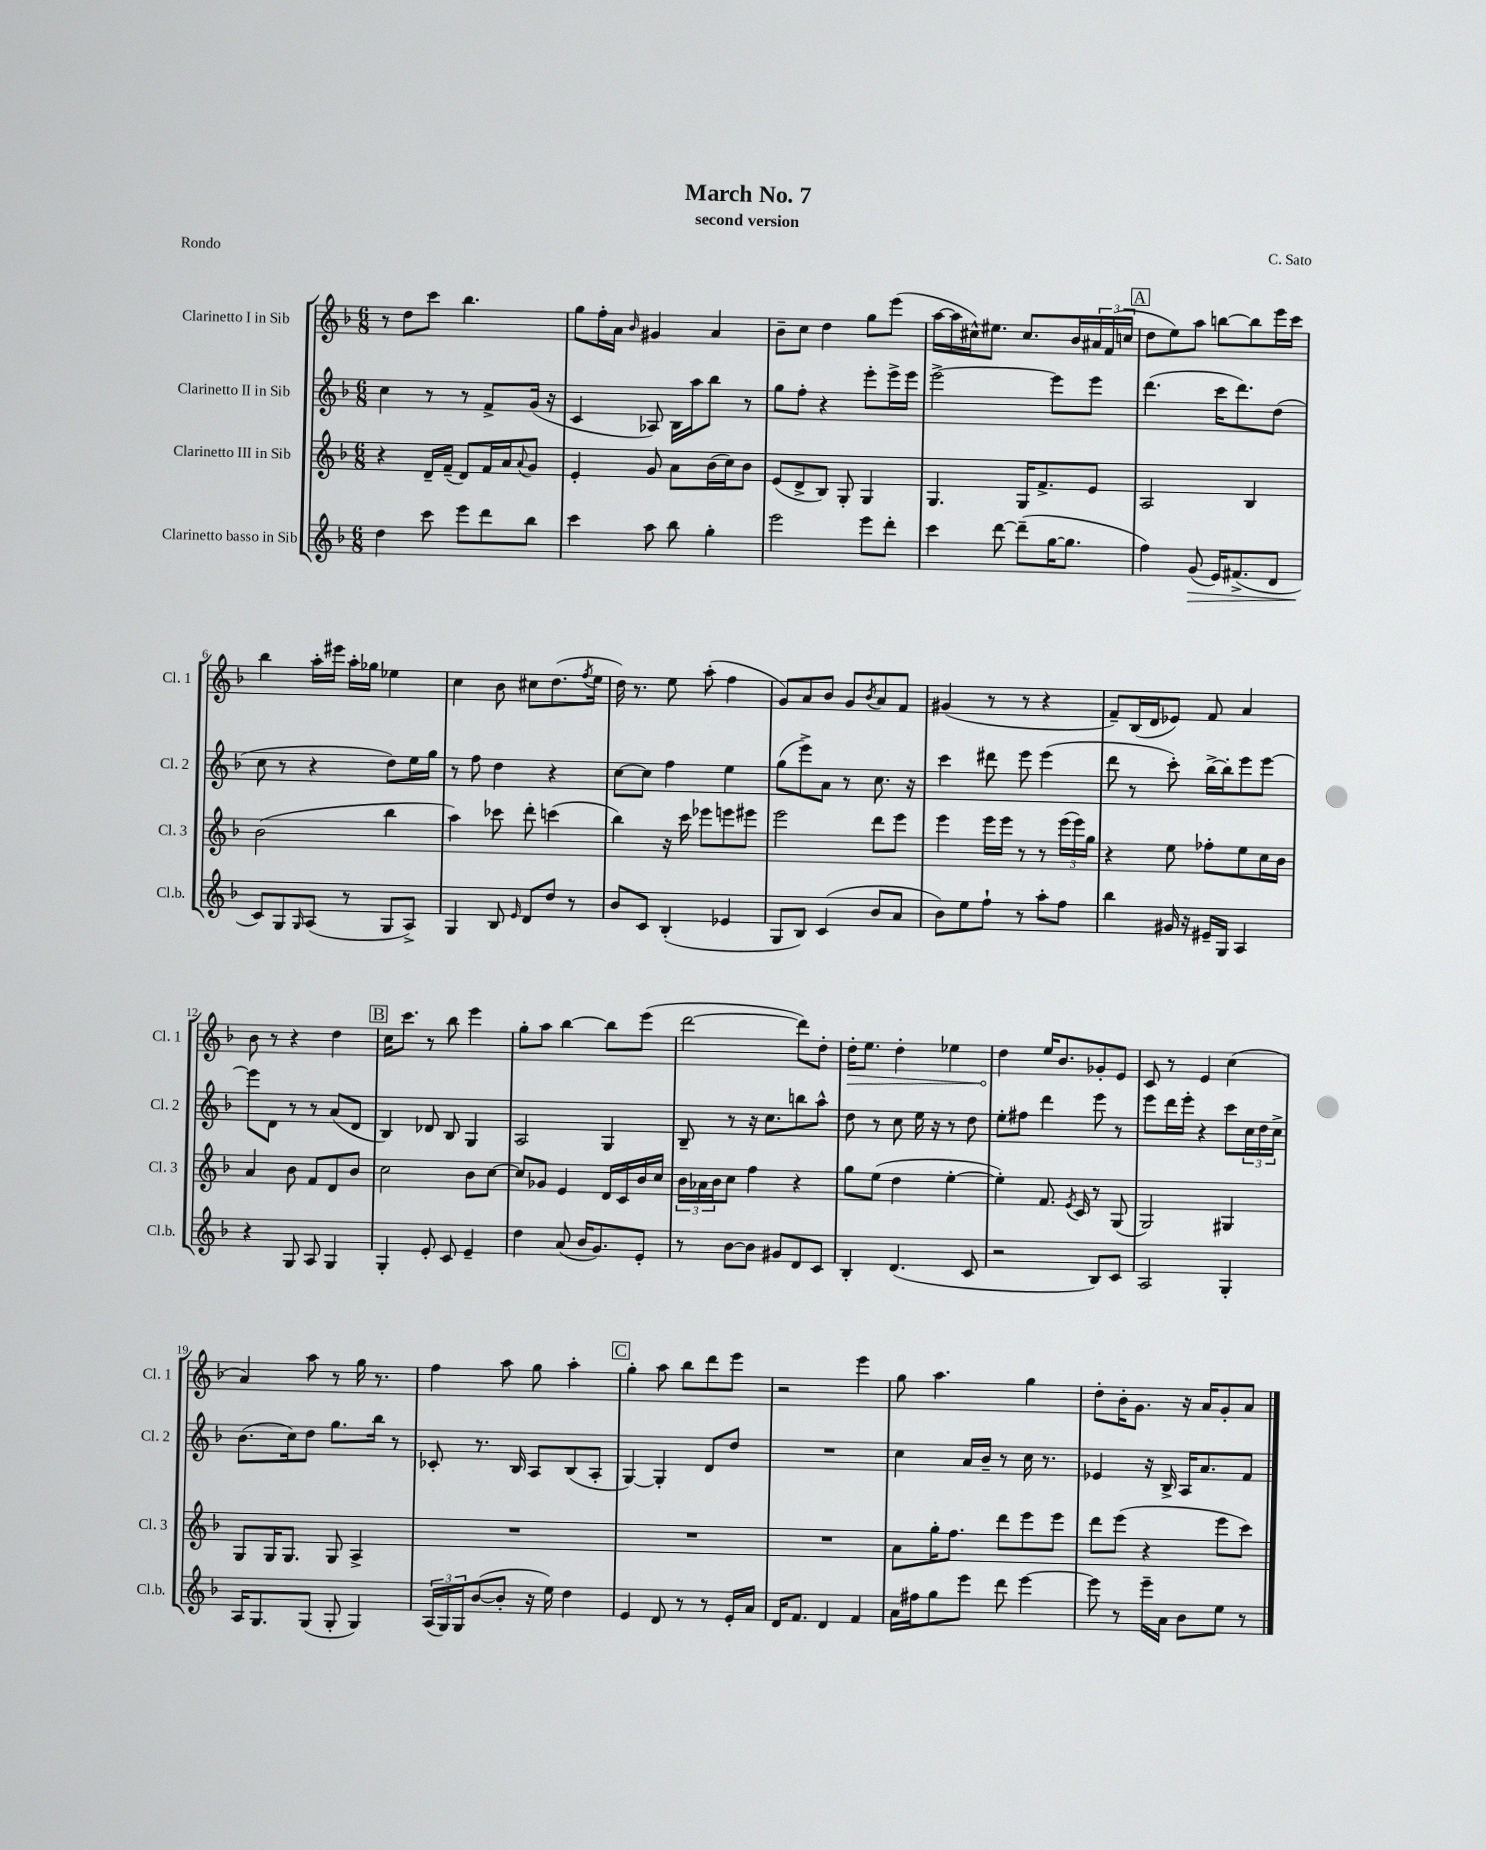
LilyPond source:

\header { title = "March No. 7" composer = "C. Sato" subtitle = "second version" piece = "Rondo" }
<<
\new StaffGroup <<
\new Staff = "s0" \with { instrumentName = "Clarinetto I in Sib" shortInstrumentName = "Cl. 1" } {
    \clef treble \key f \major \numericTimeSignature \time 6/8
    r8 d''8 c'''8 bes''4. |
    g''8 f''16-. a'16 \grace { bes'16 } gis'4 a'4 |
    bes'8-- c''8 d''4 g''8 e'''8( |
    a''16~ a''16 cis''16-^) eis''8. cis''8. bes'16 \tuplet 3/2 { ais'16 f'16( c''16 } |
    \mark \markup { \box "A" } d''8 e''8) a''8 b''8~ b''8 e'''16 c'''16 |
    bes''4 a''16-. eis'''16 a''16-. ges''16 ees''4 |
    c''4 bes'8 cis''8 d''8.( \acciaccatura { f''8 } e''16 |
    d''16) r8. e''8 a''8-.( f''4 |
    g'8) a'8 bes'8 g'8 \acciaccatura { bes'8 } a'8 f'8 |
    gis'4( r8 r8 r4 |
    f'8--) bes16( d'16 ees'8) f'8 a'4 |
    bes'8 r8 r4 d''4 |
    \mark \markup { \box "B" } c''16 c'''8. r8 bes''8 e'''4 |
    g''8-. a''8 bes''4~ bes''8 e'''8( |
    d'''2~ d'''8) d''8-. |
    \once \override Hairpin.circled-tip = ##t d''16-.\> e''8. d''4-. ees''4 |
    d''4\! e''16 bes'8. ges'8-. e'8 |
    c'8 r8 e'4 c''4( |
    a'4) a''8 r8 g''16 r8. |
    f''4 a''8 g''8 a''4-. |
    \mark \markup { \box "C" } g''4-. a''8 bes''8 d'''8 e'''8 |
    r2 e'''4 |
    g''8 a''4. g''4 |
    d''8-. bes'16-. g'8. r16 a'16 g'8-. a'8 \bar "|." |
}
\new Staff = "s1" \with { instrumentName = "Clarinetto II in Sib" shortInstrumentName = "Cl. 2" } {
    \clef treble \key f \major \numericTimeSignature \time 6/8
    c''4 r8 r8 f'8-> g'16( r16 |
    c'4 aes8) bes16 a''16 bes''8 r8 |
    g''8 f''8-. r4 e'''8-. e'''16-> e'''16 |
    e'''2~-> e'''8 e'''8 |
    \mark \markup { \box "A" } d'''4.( c'''16 d'''8.) d''8( |
    c''8 r8 r4 d''8) e''16 g''16 |
    r8 f''8 d''4 r4 |
    c''8~ c''8 f''4 e''4 |
    g''8( e'''8->) a'8 r8 c''8. r16 |
    c'''4 dis'''8 e'''8 e'''4( |
    d'''8 r8 c'''8-.) bes''16~-> bes''16-. e'''8 e'''8~ |
    e'''8 d'8 r8 r8 a'8( d'8 |
    \mark \markup { \box "B" } bes4) des'8 bes8 g4 |
    a2 g4 |
    bes8-- r8 r16 c''8. b''8 a''8-^ |
    d''8 r8 c''8 e''16 r16 r8 d''8 |
    e''8-. fis''8 d'''4 e'''8 r8 |
    e'''8 d'''16 e'''16-. r4 c'''8 \tuplet 3/2 { c''16 d''16 c''16-> } |
    bes'8.( c''16) d''8 g''8. bes''16 r8 |
    ces'8-. r8. bes16 a8 bes8( a8-. |
    \mark \markup { \box "C" } g4~) g4-. d'8 d''8 |
    R2. |
    c''4 a'16 bes'16-- r8 c''16 r8. |
    ees'4 r16 bes16-> a16 a'8. f'8 \bar "|." |
}
\new Staff = "s2" \with { instrumentName = "Clarinetto III in Sib" shortInstrumentName = "Cl. 3" } {
    \clef treble \key f \major \numericTimeSignature \time 6/8
    r4 d'16-- f'16--( d'8) f'16 a'16 \appoggiatura { a'8 } g'8 |
    e'4-. g'8 a'8 bes'16( c''16) bes'8 |
    e'8( d'8-> bes8) g8-. g4 |
    g4. g16 f'8.-> e'8 |
    \mark \markup { \box "A" } a2 bes4 |
    bes'2( bes''4 |
    a''4) ces'''8 d'''8-. c'''4( |
    bes''4) r16 c'''16 ees'''8 e'''8 eis'''8 |
    e'''2 d'''8 e'''8 |
    e'''4 e'''16 e'''16 r8 r8 \tuplet 3/2 { e'''16( e'''16) g''16 } |
    r4 e''8 fes''8-. e''8 c''16 bes'16 |
    a'4 bes'8 f'8 d'8 bes'8 |
    \mark \markup { \box "B" } c''2 bes'8 c''8~ |
    c''8 ges'8 e'4 d'16 c'16 bes'16 c''16 |
    \tuplet 3/2 { bes'16 aes'16 bes'16 } c''8 f''4 r4 |
    g''8 e''8( d''4 e''4~-. |
    e''4-.) f'8. \acciaccatura { e'8 } c'16 r8 g8( |
    g2) gis4 |
    g8 g16 g8. g8 a4-> |
    R2. |
    \mark \markup { \box "C" } R2. |
    R2. |
    a'8 g''16-. f''8. d'''8 e'''8 e'''8 |
    d'''8 e'''8( r4 e'''8 c'''8) \bar "|." |
}
\new Staff = "s3" \with { instrumentName = "Clarinetto basso in Sib" shortInstrumentName = "Cl.b." } {
    \clef treble \key f \major \numericTimeSignature \time 6/8
    d''4 c'''8 e'''8 d'''8 bes''8 |
    c'''4 a''8 bes''8 g''4-. |
    e'''2 e'''8 d'''8-. |
    c'''4 d'''8~ d'''8--( g''16~ g''8. |
    \mark \markup { \box "A" } f''4) g'8\>( e'16) fis'8.->( d'8 |
    c'8\!) g8 \grace { g16 } a8( r8 g8 a8->) |
    g4 bes8 \grace { e'16 } d'8 d''8 r8 |
    bes'8 c'8 bes4-.( ees'4 |
    g8 bes8) c'4( bes'8 a'8 |
    bes'8) e''8 f''8-! r8 a''8-. f''8 |
    bes''4 gis'16 r16 eis'16-- g16 a4 |
    r4 g8 a8 g4 |
    \mark \markup { \box "B" } g4-. e'8-. c'8 e'4-- |
    d''4 a'8( bes'16 g'8.) e'8-. |
    r8 bes'8~ bes'8 gis'8 d'8 c'8 |
    bes4-. d'4.( c'8 |
    r2 bes8) c'8 |
    a2 g4-. |
    a16 g8. g8( g8-. g4) |
    \tuplet 3/2 { a16( g16) g16 } bes'8~( bes'8-. r16 e''16) d''4 |
    \mark \markup { \box "C" } e'4 d'8 r8 r8 e'16-. a'16 |
    d'16 f'8. d'4 f'4 |
    a'16 fis''16 g''8 e'''8 d'''8 e'''4~ |
    e'''8 r8 e'''16-- a'16 bes'8 e''8 r8 \bar "|." |
}
>>
>>
